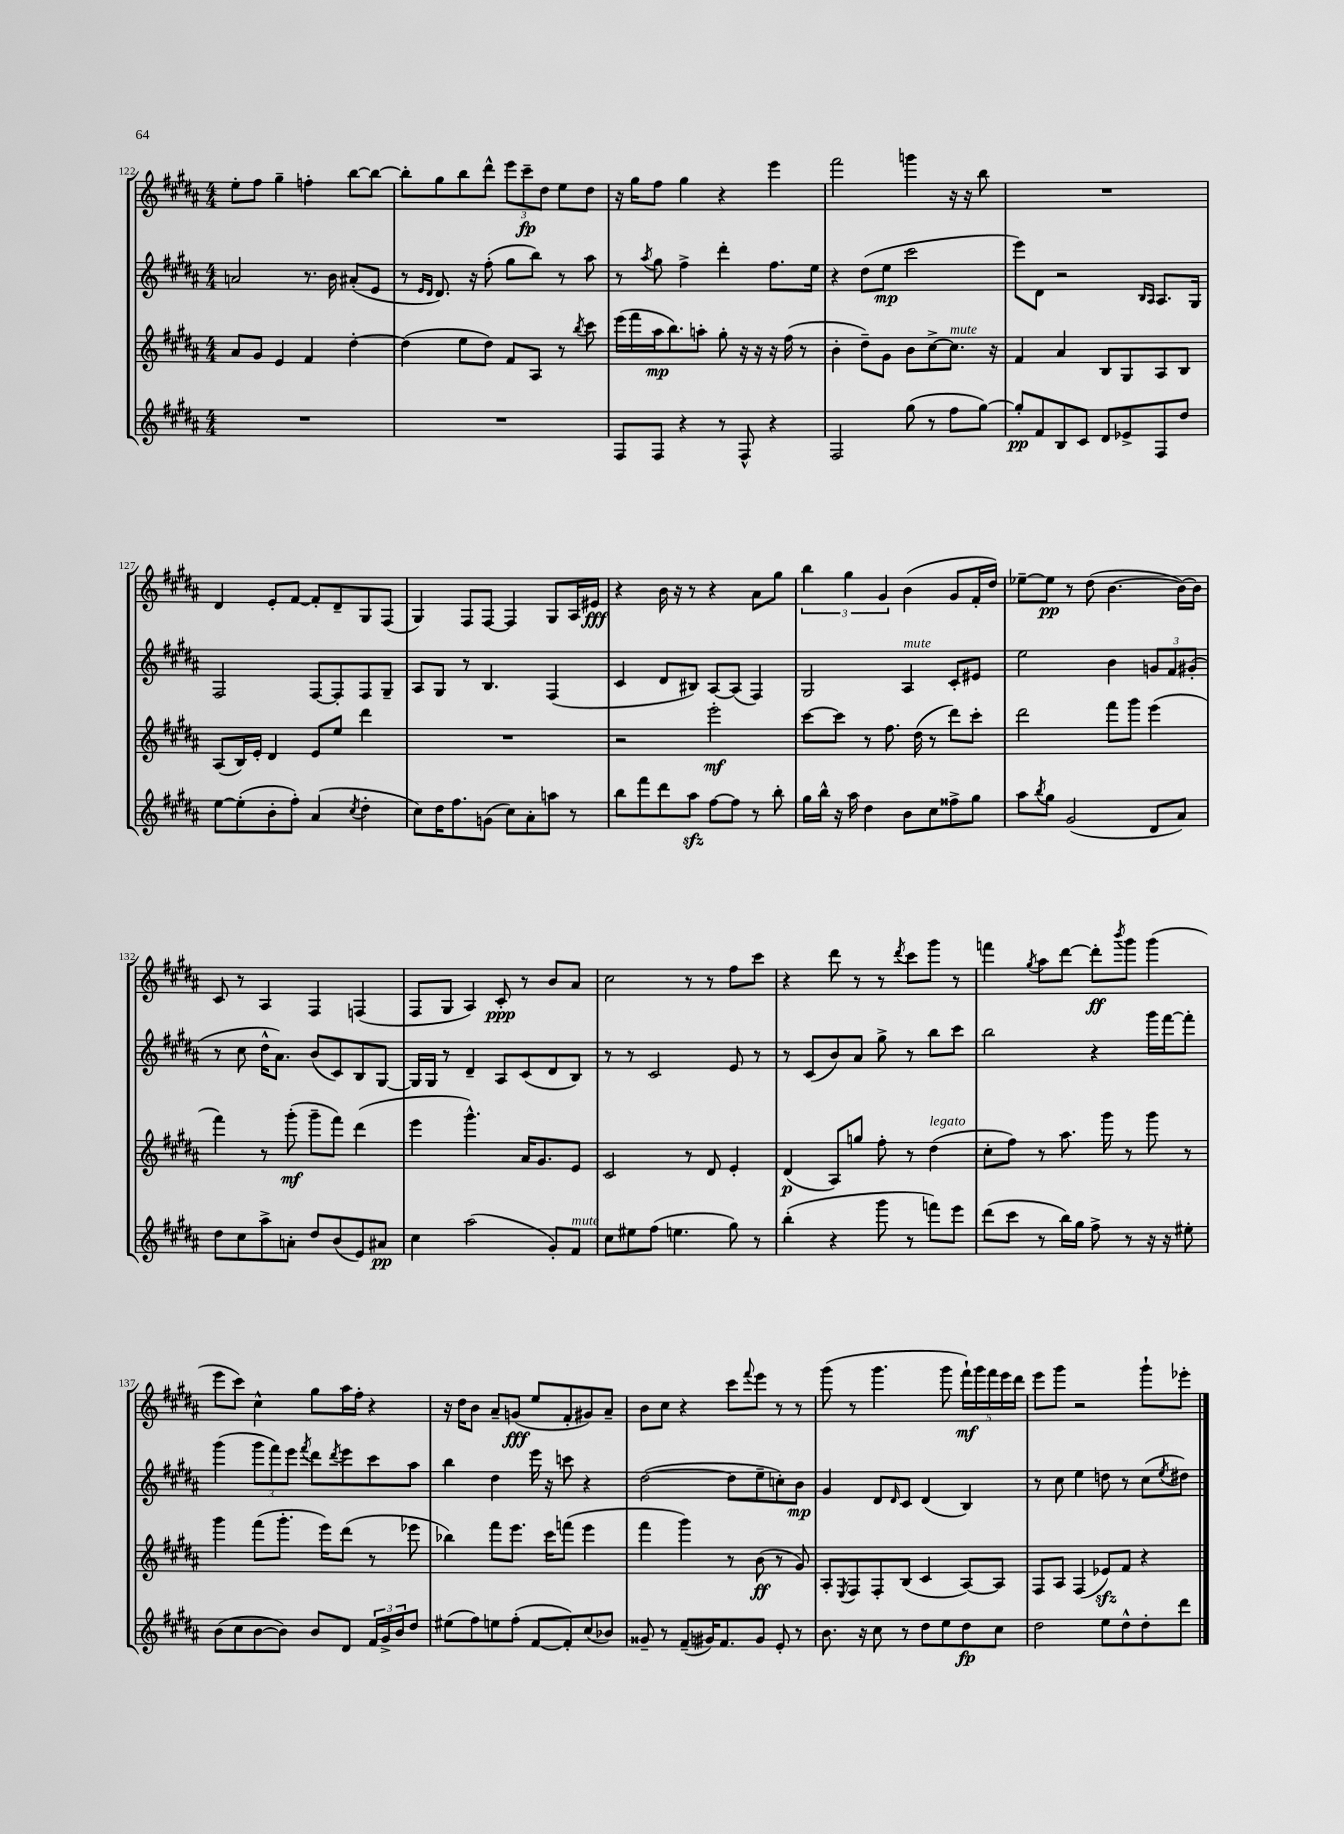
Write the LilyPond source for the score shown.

<<
\new StaffGroup <<
\new Staff = "s0" {
    \clef treble \key b \major \numericTimeSignature \time 4/4
    e''8-. fis''8 gis''4-- f''4-. b''8~ b''8~ |
    b''8-. gis''8 b''8 dis'''8-^ \tuplet 3/2 { e'''8 cis'''8--\fp dis''8 } e''8 dis''8 |
    r16 gis''16 fis''8 gis''4 r4 e'''4 |
    fis'''2 g'''4 r16 r16 b''8 |
    R1 |
    dis'4 e'8-. fis'8~ fis'8-. dis'8-- gis8 fis8( |
    gis4) fis8 fis8~ fis4 gis8 ais16 eis'16\fff |
    r4 b'16 r16 r8 r4 ais'8 gis''8 |
    \tuplet 3/2 { b''4 gis''4 gis'4 } b'4( gis'8 fis'16-. dis''16) |
    ees''8~-- ees''8\pp r8 dis''8( b'4.~ b'16~) b'16 |
    cis'8 r8 ais4 fis4 f4( |
    fis8 gis8 ais4) cis'8-.\ppp r8 b'8 ais'8 |
    cis''2 r8 r8 fis''8 cis'''8 |
    r4 dis'''8 r8 r8 \acciaccatura { dis'''8 } cis'''8 gis'''8 r8 |
    f'''4 \acciaccatura { gis''8 } ais''8 dis'''8~ dis'''8-.\ff \acciaccatura { b'''8 } gis'''8 gis'''4( |
    e'''8 cis'''8) cis''4-^ gis''8 ais''16 fis''16-. r4 |
    r16 dis''16 b'8 ais'8-- g'8\fff( e''8 fis'8-. gis'8) ais'8-- |
    b'8 cis''8 r4 cis'''8 \appoggiatura { fis'''8 } e'''8 r8 r8 |
    gis'''8( r8 gis'''4. gis'''8 \tuplet 5/4 { fis'''16-!\mf) gis'''16 fis'''16 e'''16 dis'''16 } |
    e'''8 gis'''8 r2 gis'''8-! ees'''8-. \bar "|." |
}
\new Staff = "s1" {
    \clef treble \key b \major \numericTimeSignature \time 4/4
    a'2 r8. b'16 ais'8-.( e'8 |
    r8 \grace { e'16 dis'16 } dis'8.) r16 fis''8-.( gis''8 b''8) r8 ais''8 |
    r8 \acciaccatura { ais''8 } gis''8 fis''4-> dis'''4-. fis''8. e''16 |
    r4 dis''8( e''8\mp cis'''2 |
    e'''8) dis'8 r2 \grace { b16 ais16 } ais8. gis16 |
    fis2 fis8~ fis8-. fis8 gis8-- |
    ais8 gis8 r8 b4. fis4( |
    cis'4 dis'8 bis8) ais8~ ais8( fis4) |
    gis2 ais4^\markup { \italic "mute" } cis'8-. eis'8 |
    e''2 b'4 \tuplet 3/2 { g'8 fis'8 gis'8-.( } |
    r8 cis''8 dis''16-^ ais'8.) b'8( cis'8) b8 gis8~ |
    gis16 gis16 r8 dis'4-- ais8 cis'8( dis'8 b8) |
    r8 r8 cis'2 e'8 r8 |
    r8 cis'8( b'8) ais'8 gis''8-> r8 b''8 cis'''8 |
    b''2 r4 gis'''16 fis'''16~ fis'''8-. |
    gis'''4( \tuplet 3/2 { gis'''8 fis'''8) e'''8 } \acciaccatura { fis'''8 } dis'''8 \acciaccatura { dis'''8 } e'''8 cis'''8 ais''8 |
    b''4 dis''4 e'''16 r16 c'''8 r4 |
    dis''2~( dis''8 e''8-- c''8-.) b'8\mp |
    gis'4 dis'8 \grace { dis'16 } cis'8 dis'4( b4) |
    r8 cis''8 e''4 d''8 r8 cis''8( \acciaccatura { e''8 } dis''8) \bar "|." |
}
\new Staff = "s2" {
    \clef treble \key b \major \numericTimeSignature \time 4/4
    ais'8 gis'8 e'4 fis'4 dis''4~-. |
    dis''4( e''8 dis''8) fis'8 ais8 r8 \acciaccatura { b''8 } cis'''8 |
    e'''16( fis'''16 ais''16\mp b''8.) a''8-. gis''8-. r16 r16 r16 fis''16( r8 |
    b'4-. dis''8--) gis'8 b'8 cis''8~-> cis''8.^\markup { \italic "mute" } r16 |
    fis'4 ais'4 b8 gis8 ais8 b8 |
    ais8( b16) e'16-. dis'4 e'8 e''8 dis'''4 |
    R1 |
    r2 e'''2-.\mf |
    cis'''8~ cis'''8 r8 fis''8. dis''16( r8 dis'''8) cis'''8-. |
    dis'''2 fis'''8 gis'''8 e'''4( |
    fis'''4) r8 gis'''8-.\mf( gis'''8-- fis'''8) dis'''4( |
    e'''4 gis'''4.-^) ais'16 gis'8. e'8 |
    cis'2 r8 dis'8 e'4-. |
    dis'4\p( ais8) g''8 fis''8-. r8 dis''4^\markup { \italic "legato" }( |
    cis''8-. fis''8) r8 ais''8. gis'''16 r8 gis'''8 r8 |
    gis'''4 fis'''8( gis'''8.-. e'''16) dis'''8( r8 ees'''8 |
    bes''4) fis'''8 e'''8. cis'''16 f'''8( e'''4 |
    fis'''4 gis'''4) r8 b'8\ff( r8 gis'8) |
    ais8-. \acciaccatura { e8 } fis8 fis8-. b8( cis'4 ais8~) ais8 |
    fis8 ais8 fis4( ees'8\sfz) fis'8 r4 \bar "|." |
}
\new Staff = "s3" {
    \clef treble \key b \major \numericTimeSignature \time 4/4
    R1 |
    R1 |
    fis8 fis8 r4 r8 fis8-^ r4 |
    fis2 gis''8( r8 fis''8 gis''8~) |
    gis''8-.\pp fis'8 b8 cis'8 dis'8 ees'8-> fis8 dis''8 |
    e''8~ e''8-.( b'8-. fis''8-.) ais'4( \acciaccatura { cis''8 } dis''4-. |
    cis''8) dis''16 fis''8. g'8( cis''8) ais'8-. a''8 r8 |
    b''8 fis'''8 dis'''8 ais''8\sfz fis''8~ fis''8 r8 b''8-. |
    gis''16 b''16-^ r16 ais''16 dis''4 b'8 cis''8 fisis''8-> gis''8 |
    ais''8 \acciaccatura { b''8 } gis''8 gis'2( dis'8 ais'8) |
    dis''8 cis''8 ais''8-> a'8-. dis''8 b'8( e'8) ais'8\pp |
    cis''4 ais''2( gis'8-.) fis'8^\markup { \italic "mute" } |
    cis''8 eis''8 fis''8( e''4. gis''8) r8 |
    b''4-.( r4 gis'''8 r8 f'''8) e'''8 |
    dis'''8( cis'''8 r8 b''16) gis''16 fis''8-> r8 r16 r16 eis''8-. |
    b'8( cis''8 b'8~ b'8) b'8 dis'8 \tuplet 3/2 { fis'16 gis'16-> b'16 } dis''8 |
    eis''8( fis''8) e''8 fis''8-.( fis'8~ fis'8-.) cis''8( bes'8) |
    gisis'8-- r8 fis'8--( gis'16) fis'8. gis'8 e'8-. r8 |
    b'8. r16 cis''8 r8 dis''8 e''8 dis''8\fp cis''8 |
    dis''2 e''8 dis''8-^ dis''8-. dis'''8 \bar "|." |
}
>>
>>
\layout { \context { \Score currentBarNumber = #122 } }
